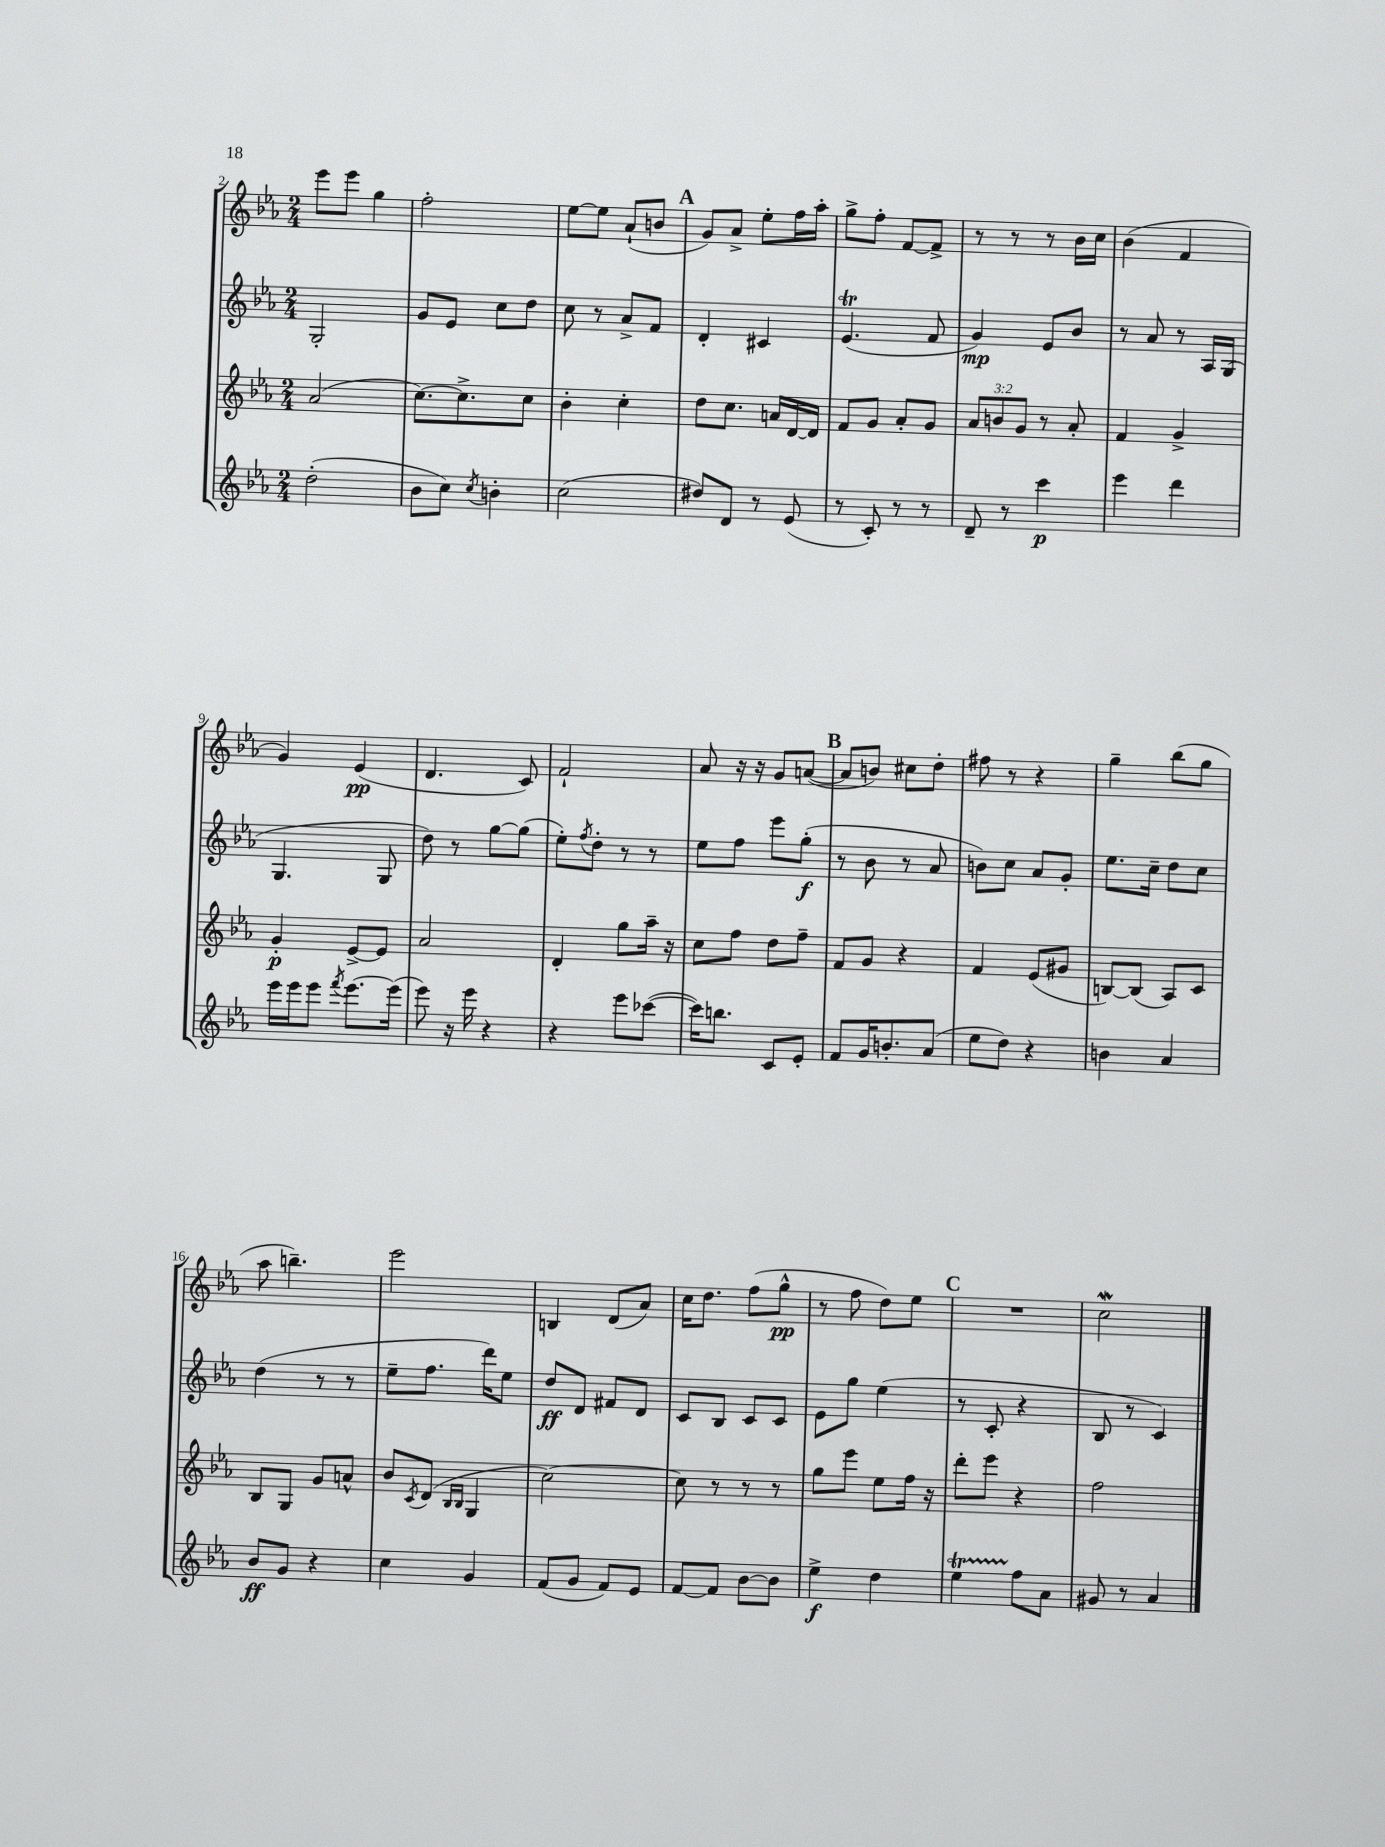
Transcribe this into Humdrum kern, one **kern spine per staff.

**kern	**kern	**kern	**kern
*staff4	*staff3	*staff2	*staff1
*clefG2	*clefG2	*clefG2	*clefG2
*k[b-e-a-]	*k[b-e-a-]	*k[b-e-a-]	*k[b-e-a-]
*M2/4	*M2/4	*M2/4	*M2/4
(2dd'\	(2a-/	2G'/	8eee-\L
.	.	.	8eee-\J
.	.	.	4gg\
=	=	=	=
8b-\L	[8.cc\L)	8g/L	2ff'\
8cc\J)	.	8e-/J	.
.	8.cc^\]	.	.
8qcc/	.	.	.
4b'\	.	8cc\L	.
.	8cc\J	8dd\J	.
=	=	=	=
(2cc\	4b-'\	8cc\	[8ee-\L
.	.	8r	8ee-\]J
.	4cc'\	8a-^/L	(8a-`/L
.	.	8f/J	8b/J
=	=	=	=
8dd#/L)	8dd\L	4d'/	8g/L)
8d/J	8.cc\J	.	8a-^/J
8r	.	4c#/	8ee-'\L
.	16a/LL	.	.
(8e-/	[16d/	.	16ff\L
.	16d/]JJ	.	16aa-'\JJ
=	=	=	=
8r	8f/L	(4.e-/	8gg^\L
8c'/)	8g/J	.	8ff'\J
8r	8a-'/L	.	[8f/L
8r	8g/J	8f/	8f^/]J
=	=	=	=
8d~/	12a-/L	4g/)	8r
.	12b/	.	.
8r	.	.	8r
.	12g/J	.	.
4ccc\	8r	8e-/L	8r
.	8a-'/	8b-/J	16b-\LL
.	.	.	16cc\JJ
=	=	=	=
4eee-\	4f/	8r	(4b-\
.	.	8a-/	.
4ddd\	4g^/	8r	4f/
.	.	16A-/LL	.
.	.	(16G/JJ	.
=	=	=	=
16eee-\LL	4g'/	4.G/	4g/)
16eee-\J	.	.	.
8eee-\J	.	.	.
8qfff/	.	.	.
[8.eee-\L	[8e-^/L	.	(4e-/
.	8e-/]J	8G/	.
(16eee-\]Jk	.	.	.
=	=	=	=
8eee-\)	2a-/	8dd\)	4.d/
16r	.	8r	.
16eee-\	.	.	.
4r	.	[8gg\L	.
.	.	(8gg\]J	8c/)
=	=	=	=
4r	4d'/	8ee-'\L)	2f`/
.	.	8qff/	.
.	.	8dd'\J	.
8eee-\L	8gg\L	8r	.
([8ccc-\J	16aa-~\Jk	8r	.
.	16r	.	.
=	=	=	=
16ccc-\]LK)	8cc\L	8ee-\L	8a-/
8.bb\J	.	.	.
.	8ff\J	8ff\J	16r
.	.	.	16r
8c/L	8dd\L	8eee-\L	8g/L
8e-'/J	8ff~\J	(8gg'\J	([8a/J
=	=	=	=
8f/L	8f/L	8r	8a/]L
16g/K	8g/J	8b-\	8b/J)
8.b'/	.	.	.
.	4r	8r	8cc#\L
(8a-/J	.	8a-/	8dd'\J
=	=	=	=
8ee-\L	4f/	8b\L)	8ff#\
8dd\J)	.	8cc\J	8r
4r	(8e-/L	8a-/L	4r
.	8g#/J	8g'/J	.
=	=	=	=
4b\	[8B/L)	8.ee-\L	4gg~\
.	(8B/]J	.	.
.	.	16cc~\Jk	.
4a-/	8A-/L)	8dd\L	(8bb-\L
.	8c/J	8cc\J	8gg\J
=	=	=	=
8b-/L	8B-/L	(4dd\	8aa-\
8g/J	8G/J	.	4.bb~\)
4r	8g/L	8r	.
.	8a^^/J	8r	.
=	=	=	=
4cc\	8b-/L	8ee-~\L	2eee-\
.	8qc/	.	.
.	(8d/J	8.ff\J	.
.	16qqB-/LL	.	.
.	16qqB-/JJ	.	.
4g/	4G/	.	.
.	.	16ddd\LK)	.
.	.	8ee-\J	.
=	=	=	=
(8f/L	[2cc\)	8dd/L	4B/
8g/J	.	8d/J	.
8f/L)	.	8f#/L	(8d/L
8e-/J	.	8d/J	8a-/J)
=	=	=	=
[8f/L	8cc\]	8c/L	16cc\LK
.	.	.	8.dd\J
8f/]J	8r	8B-/J	.
[8b-\L	8r	8c/L	(8ff\L
8b-\]J	8r	8c/J	8gg^^\J
=	=	=	=
4ee-^\	8gg\L	8e-\L	8r
.	8eee-\J	8gg\J	8ff\
4dd\	8ee-\L	(4ee-\	8dd\L)
.	16ff\Jk	.	8ee-\J
.	16r	.	.
=	=	=	=
4ee-\	8ddd'\L	8r	2r
.	8eee-\J	8c'/	.
8ff\L	4r	4r	.
8a-\J	.	.	.
=	=	=	=
8g#/	2ff\	8B-/	2cc\
8r	.	8r	.
4a-/	.	4c/)	.
==	==	==	==
*-	*-	*-	*-
